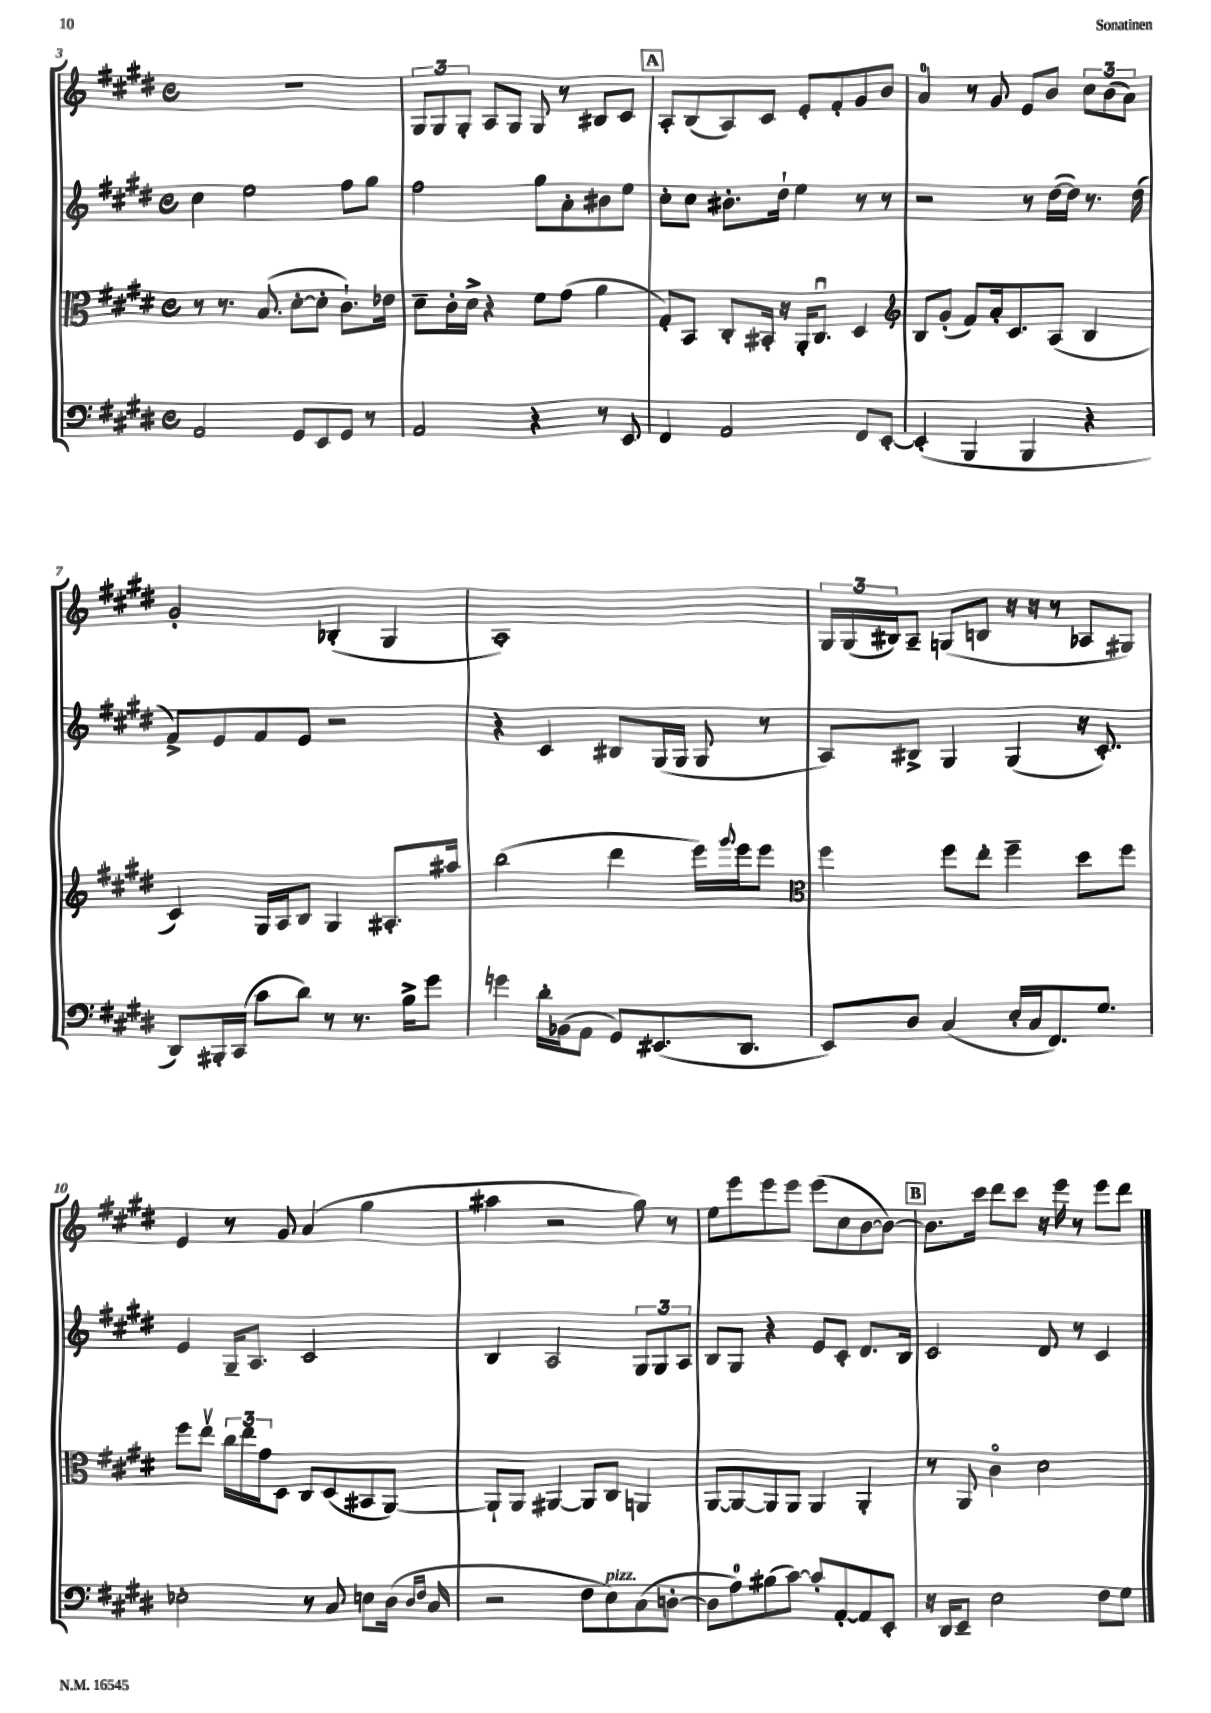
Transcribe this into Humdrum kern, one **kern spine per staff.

**kern	**kern	**kern	**kern
*staff4	*staff3	*staff2	*staff1
*clefF4	*clefC3	*clefG2	*clefG2
*k[f#c#g#d#]	*k[f#c#g#d#]	*k[f#c#g#d#]	*k[f#c#g#d#]
*M4/4	*M4/4	*M4/4	*M4/4
*met(c)	*met(c)	*met(c)	*met(c)
2AA	8r	4cc#	1r
.	8.r	.	.
.	.	2ee	.
.	(8.B	.	.
8GG#	[8d#'	.	.
8EE	8d#']	.	.
8GG#	8.c#`)	8ff#	.
8r	.	8gg#	.
.	16e-	.	.
=	=	=	=
2AA	8d#~	2ff#	12G#
.	.	.	12G#
.	16c#'	.	.
.	.	.	12G#'
.	16d#^	.	.
.	4r	.	8A
.	.	.	8G#
4r	8f#	8gg#	8G#
.	(8g#	8a'	8r
8r	4a	8b#	8B#
8EE	.	8ee	8c#
=	=	=	=
4FF#	8G#')	8cc#'	8A'
.	8BB	8cc#	(8B
2AA	8C#'	8.b#'	8A)
.	16BB#'	.	8c#
.	16r	16dd#`	.
.	16AA'	4ee	8e'
.	8.C#u	.	.
.	.	.	8f#'
8FF#	4D#	8r	8g#
[8EE'	.	8r	8b
=	=	=	=
*	*clefG2	*	*
(4EE']	8B	2r	4a
.	(8g#'	.	.
4BBB	8f#)	.	8r
.	16a'	.	8g#
.	8.c#	.	.
4BBB	.	8r	8e
.	(8A	([16dd#	8b
.	.	16dd#])	.
4r	4B	8.r	12cc#
.	.	.	(12b
.	.	.	12a)
.	.	(16dd#	.
=	=	=	=
8DD#)	4c#)	8f#^)	2g#'
16BBB#'	.	8e	.
(16CC#	.	.	.
8c#	16G#	8f#	.
.	16A	.	.
8d#)	8B	8e	.
8r	4G#	2r	(4B-'
8.r	.	.	.
.	8.A#'	.	4G#
16B^	.	.	.
8g#	.	.	.
.	16aa#	.	.
=	=	=	=
4g	(2bb	4r	1A')
16d#'	.	4c#	.
(16BB-	.	.	.
8AA	.	.	.
8GG#)	4ddd#	8B#	.
(8.EE#	.	(16G#	.
.	.	16G#	.
.	16eee)	8G#	.
.	8qqggg#	.	.
8.DD#	16eee	.	.
.	8eee	8r	.
=	=	=	=
*	*clefC3	*	*
8EE)	4ff#	8A)	24G#
.	.	.	(24G#
.	.	.	24B#)
8D#	.	8B#^	8A~
(4C#	8ff#	4G#	(8G
.	8ee'	.	8B
16E'	4ff#~	(4G#	16r
16C#	.	.	16r
8.FF#)	.	.	8r
.	8dd#	16r	8A-
8.G#	.	8.c#')	.
.	8ff#	.	8G#)
=	=	=	=
2E-'	8ff#	4e	4e
.	8eev	.	.
.	24cc#	16G#~	8r
.	24ee	.	.
.	.	8.A	.
.	24g#	.	.
.	8D#	.	8g#
8r	8C#	2c#	(4a
8C#	(8D#	.	.
8E	8BB#	.	4gg#
(16D#	[8AA)	.	.
16qqD#	.	.	.
16qqF#	.	.	.
16C#	.	.	.
=	=	=	=
2r	8AA`]	4B	4aa#
.	8AA	.	.
.	[4AA#	2A	2r
8F#	8AA#]	.	.
8E)	8C#	.	.
(8C#	4AA	12G#	8gg#)
.	.	12G#	.
[8D'	.	.	8r
.	.	12A	.
=	=	=	=
8D]	[8AA	8B	8ee
8A)	8AA_	8G#	8eee
(8B#	8AA]	4r	8eee
[8c#)	8AA	.	8eee
8c#']	4AA	8e	(8eee
[8AA'	.	8c#'	8cc#
8AA]	4AA'	8.d#	[8b
8EE'	.	.	8b_)
.	.	16B	.
=	=	=	=
16r	8r	2c#	8.b]
16DD#	.	.	.
8EE~	8AA	.	.
.	.	.	16ccc#
2E	4c#o	.	8ddd#
.	.	.	8ccc#
.	2d#	8d#	16r
.	.	.	16eee
.	.	8r	8r
8F#	.	4c#	8eee
8G#	.	.	8ddd#
==	==	==	==
*-	*-	*-	*-
